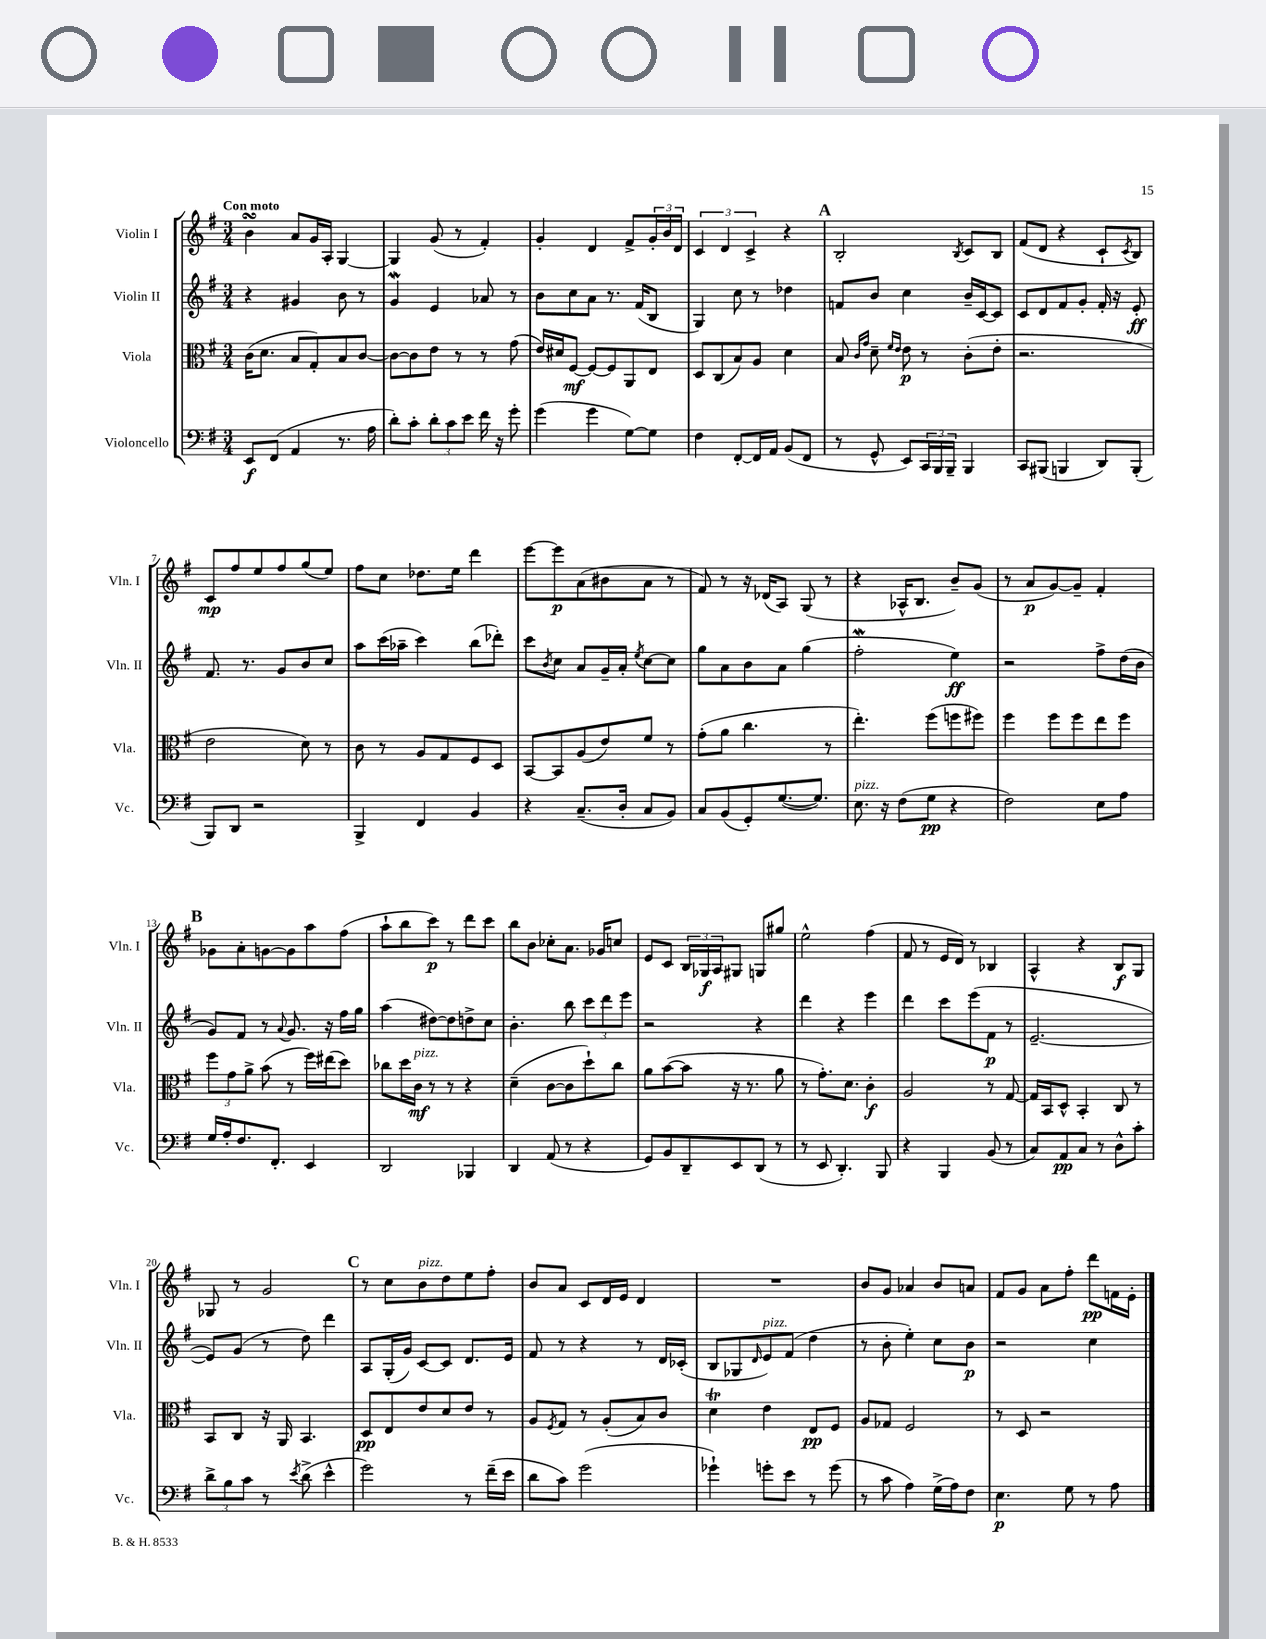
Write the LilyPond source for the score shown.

<<
\new StaffGroup <<
\new Staff = "s0" \with { instrumentName = "Violin I" shortInstrumentName = "Vln. I" } {
    \clef treble \key g \major \numericTimeSignature \time 3/4 \tempo "Con moto"
    b'4\turn a'8 g'16 a16-. g4~ |
    g4 g'8( r8 fis'4-.) |
    g'4-. d'4 fis'8-> \tuplet 3/2 { g'16-. b'16 d'16 } |
    \tuplet 3/2 { c'4 d'4 c'4-> } r4 |
    \mark \markup { \bold "A" } b2-. \acciaccatura { b8 } c'8 b8 |
    fis'8( d'8 r4 c'8-! \acciaccatura { c'8 } b8) |
    c'8\mp fis''8 e''8 fis''8 g''8( e''8) |
    fis''8 c''8 des''8. e''16 d'''4 |
    e'''8~ e'''8\p a'8( bis'8 a'8 r8 |
    fis'8) r8 r16 des'16( a8) g8( r8 |
    r4 aes16-^ b8. b'8--) g'8( |
    r8 a'8\p g'8~) g'8-- fis'4-. |
    \mark \markup { \bold "B" } ges'8 a'8-. g'8~ g'8 a''8 fis''8( |
    a''8-! b''8 c'''8\p) r8 d'''8 c'''8 |
    b''8 b'8 ces''8-. a'8. ges'16 c''8 |
    e'8 c'8 \tuplet 3/2 { b16 ges16\f a16 } gis8 g8 gis''8 |
    e''2-^ fis''4( |
    fis'8 r8 e'16 d'16) r8 bes4 |
    a4-^ r4 b8\f g8 |
    ges8 r8 g'2 |
    \mark \markup { \bold "C" } r8 c''8 b'8^\markup { \italic "pizz." } d''8 e''8 fis''8-. |
    b'8 a'8 c'8 d'16 e'16 d'4 |
    R2. |
    b'8 g'8 aes'4 b'8 a'8 |
    fis'8 g'8 a'8 fis''8-. d'''8\pp f'16 e'16-. \bar "|." |
}
\new Staff = "s1" \with { instrumentName = "Violin II" shortInstrumentName = "Vln. II" } {
    \clef treble \key g \major \numericTimeSignature \time 3/4
    r4 gis'4 b'8 r8 |
    g'4\mordent e'4 aes'8 r8 |
    b'8 c''8 a'8 r8. fis'16( b8 |
    g4) c''8 r8 des''4 |
    \mark \markup { \bold "A" } f'8 b'8 c''4 b'16-- c'16~ c'8 |
    c'8 d'8 fis'8 g'8-. fis'16-. r16 e'8-.\ff |
    fis'8. r8. g'8 b'8 c''8 |
    a''8 c'''16( aes''16-- c'''4) b''8( des'''8-.) |
    c'''8 \acciaccatura { b'8 } c''8 a'8 g'16-- a'16-. \acciaccatura { e''8 } c''8~ c''8 |
    g''8 a'8 b'8 a'8 g''4( |
    fis''2-.\mordent e''4\ff) |
    r2 fis''8-> d''16( b'16 |
    \mark \markup { \bold "B" } g'8) fis'8 r8 \appoggiatura { a'8 } g'8. r16 fis''16 g''16 |
    a''4( dis''8~) dis''8 d''8-> c''8 |
    b'4.-. b''8 \tuplet 3/2 { c'''8 d'''8 e'''8 } |
    r2 r4 |
    d'''4 r4 e'''4 |
    d'''4 c'''8 e'''8( fis'8\p r8 |
    e'2.~-- |
    e'8) g'8( r8 d''8) d'''4 |
    \mark \markup { \bold "C" } a8 g16-.( g'16) c'8~ c'8 d'8. e'16 |
    fis'8 r8 r4 r8 d'16 ces'16-.( |
    b8 ges8 \grace { d'16 } e'8^\markup { \italic "pizz." }) fis'8( d''4 |
    r8 b'8-. e''4-.) c''8 b'8\p |
    r2 c''4 \bar "|." |
}
\new Staff = "s2" \with { instrumentName = "Viola" shortInstrumentName = "Vla." } {
    \clef alto \key g \major \numericTimeSignature \time 3/4
    c'16( d'8. b8 g8-.) b8 c'8~ |
    c'8~ c'8 e'8 r8 r8 g'8( |
    e'16) dis'16 fis8~\mf fis8~ fis8 a,8 e8 |
    d8 c8( b8) a8 d'4 |
    \mark \markup { \bold "A" } b8 \grace { c'16 g'16 } d'8-- \grace { fis'16 e'16 } e'8\p r8 c'8-.( e'8-. |
    r2. |
    e'2 d'8) r8 |
    c'8 r8 a8 g8 fis8 d8 |
    b,8~ b,8 a8( e'8) fis'8 r8 |
    g'8-.( a'8 c''4. r8 |
    e''4.-.) fis''8( f''8 fis''8) |
    fis''4 fis''8 fis''8 e''8 fis''8 |
    \mark \markup { \bold "B" } \tuplet 3/2 { fis''8 g'8 a'8-> } b'8( r8 fis''16) eis''16( d''8) |
    ces''8 d''16 c'16\mf^\markup { \italic "pizz." } r8 r8 r4 |
    d'4--( c'8~ c'8 d''8-!) c''8 |
    a'8 b'8~( b'8 r16 r8. a'8 |
    r8 g'8.-.) d'8. c'4-.\f |
    a2 r8 g8~ |
    g16 b,16 d8-^ b,4-. c8 r8 |
    b,8 c8 r16 a,16 b,4. |
    \mark \markup { \bold "C" } d8\pp e8 e'8 d'8 e'8 r8 |
    a8 \acciaccatura { fis8 } g8 r8 a8-.( b8) c'8 |
    d'4\trill e'4 e8\pp fis8 |
    a8 ges8 fis2 |
    r8 d8 r2 \bar "|." |
}
\new Staff = "s3" \with { instrumentName = "Violoncello" shortInstrumentName = "Vc." } {
    \clef bass \key g \major \numericTimeSignature \time 3/4
    e,8\f fis,8( a,4 r8. a16 |
    d'8-.) c'8-. \tuplet 3/2 { d'8-. c'8 e'8 } fis'16 r16 g'8-. |
    g'4( g'4 g8~) g8 |
    fis4 fis,8~-. fis,16 a,16 b,8( fis,8 |
    \mark \markup { \bold "A" } r8 g,8-^ e,8) \tuplet 3/2 { c,16 b,,16 b,,16-- } b,,4 |
    c,8 bis,,8( b,,4 d,8) b,,8-.( |
    b,,8) d,8 r2 |
    b,,4-> fis,4 b,4 |
    r4 c8.--( d16-. c8 b,8) |
    c8 b,8( g,8-.) g8.~( g8.) |
    e8.^\markup { \italic "pizz." } r16 fis8( g8\pp r4 |
    fis2) e8 a8 |
    \mark \markup { \bold "B" } g16 a16-. fis8. fis,8.-. e,4 |
    d,2 bes,,4 |
    d,4 a,8( r8 r4 |
    g,8) b,8 d,8-- e,8 d,8( r8 |
    r8 e,8 d,4.-.) b,,8 |
    r4 b,,4 b,8( r8 |
    c8) a,8\pp c8 r8 d8-^ c'8-. |
    \tuplet 3/2 { d'8-> b8 c'8 } r8 \acciaccatura { e'8 } d'8->( e'4-^ |
    \mark \markup { \bold "C" } g'2) r8 fis'16--( e'16 |
    d'8 c'8) g'2( |
    ges'4-!) g'8-. e'8 r8 g'8( |
    r8 c'8 a4) g16->( a16) fis8 |
    e4.\p g8 r8 a8 \bar "|." |
}
>>
>>
